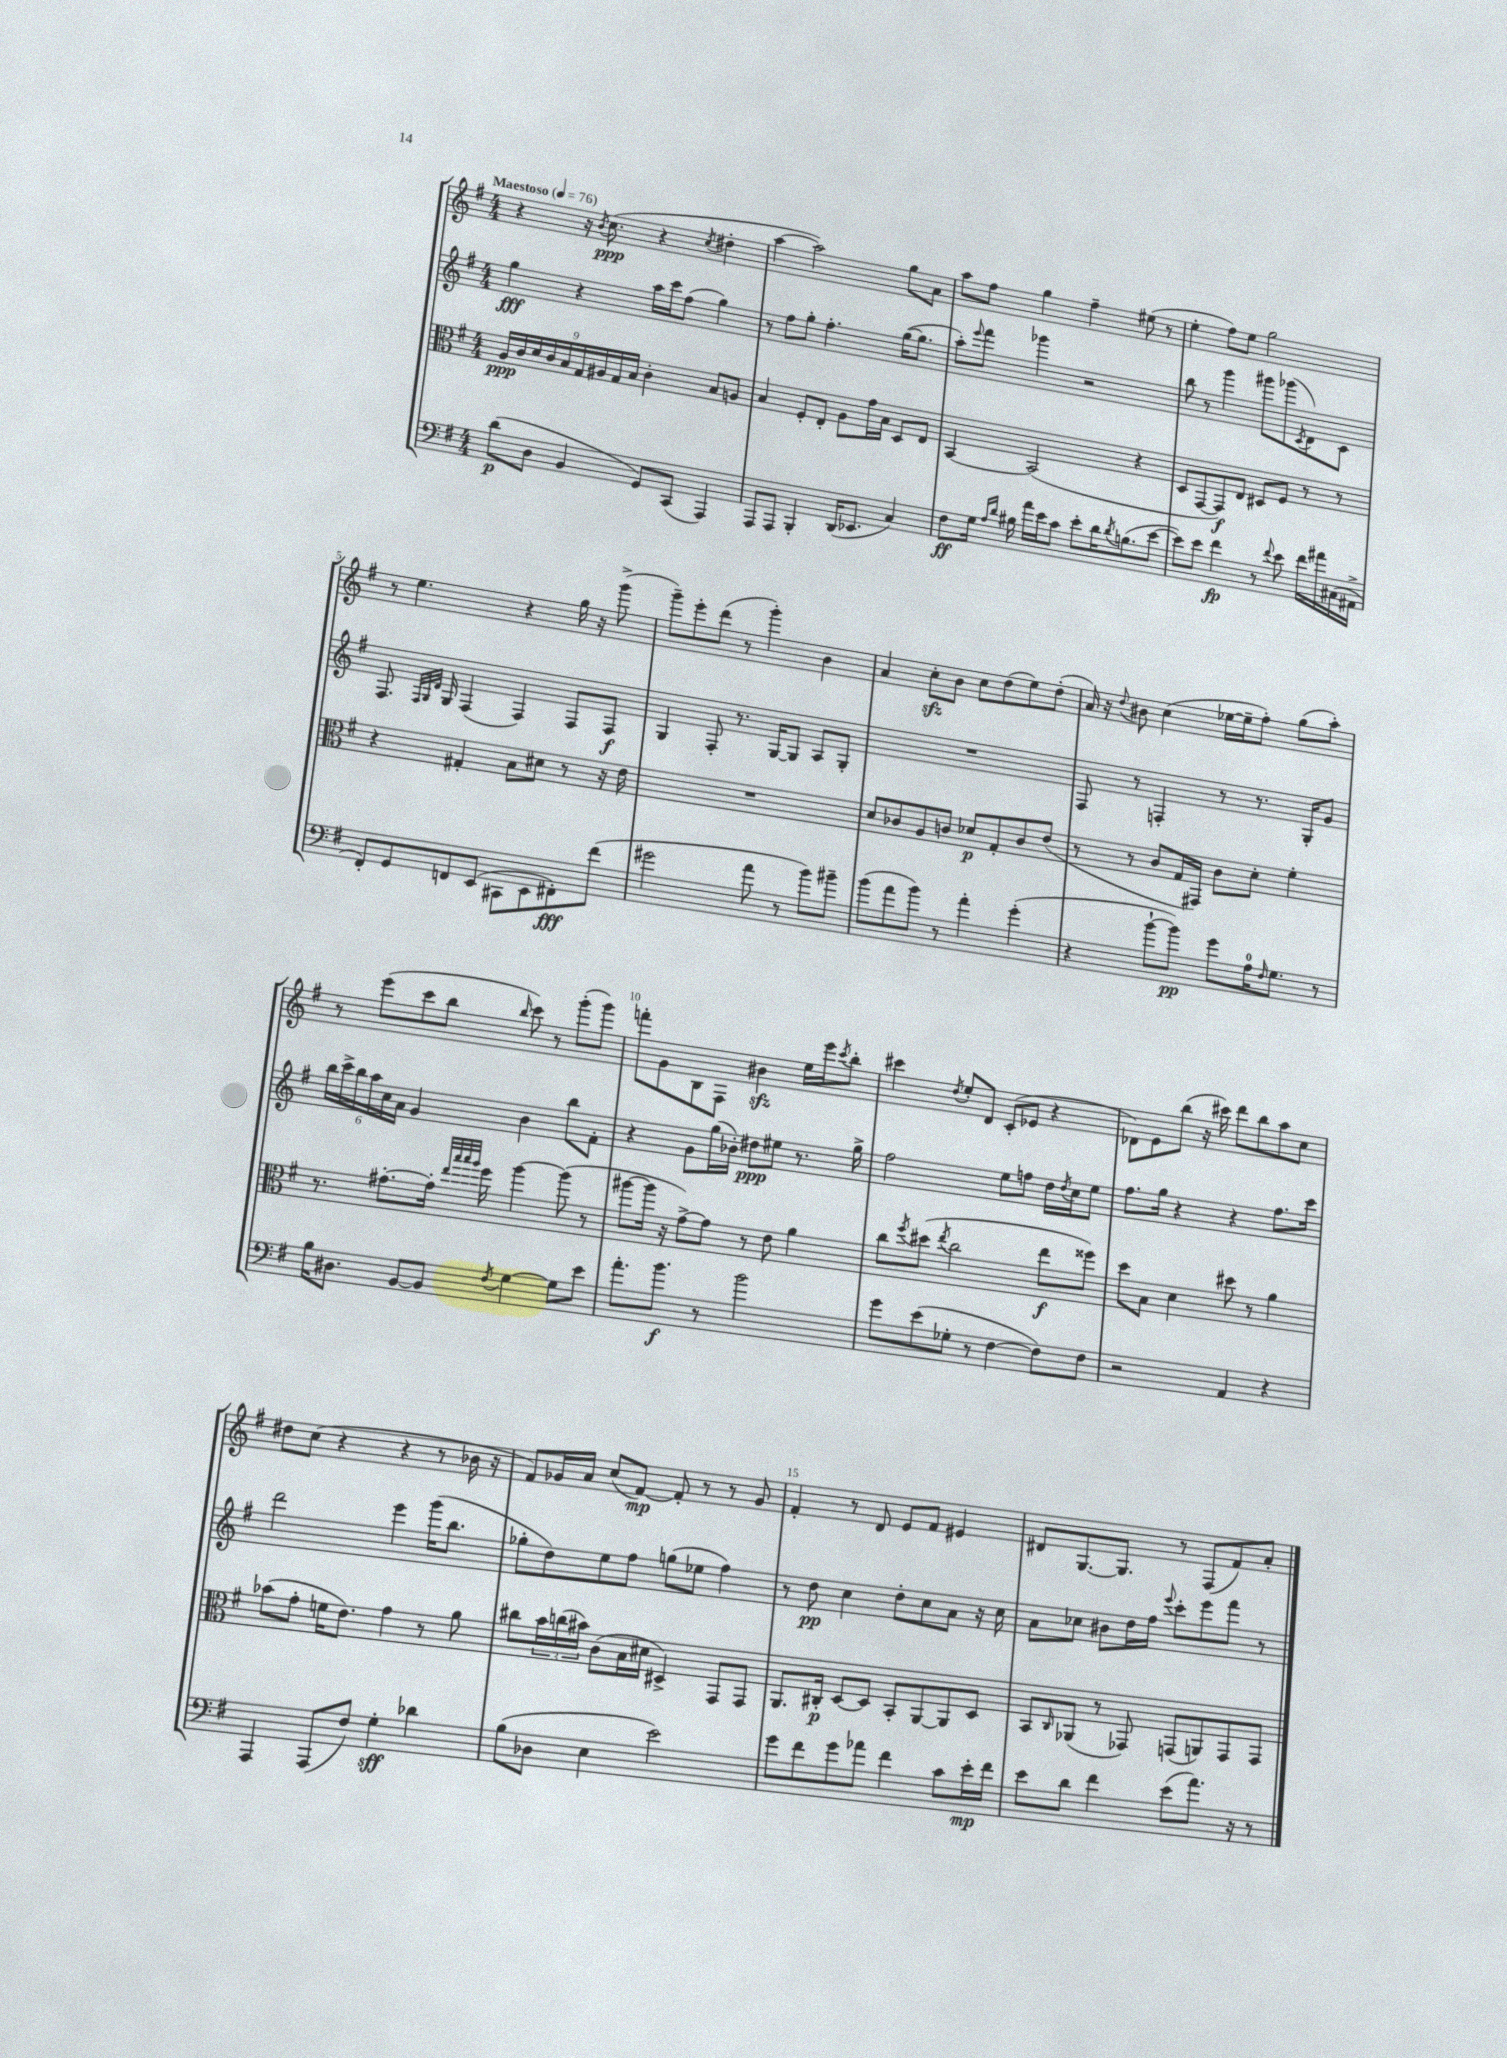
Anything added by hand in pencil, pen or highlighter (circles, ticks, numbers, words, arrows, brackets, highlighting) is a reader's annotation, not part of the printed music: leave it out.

**kern	**kern	**kern	**kern
*staff4	*staff3	*staff2	*staff1
*clefF4	*clefC3	*clefG2	*clefG2
*k[f#]	*k[f#]	*k[f#]	*k[f#]
*M4/4	*M4/4	*M4/4	*M4/4
*MM76	*MM76	*MM76	*MM76
(8d	18A	4gg	4r
.	18c	.	.
.	18d	.	.
8D	.	.	.
.	18c	.	.
.	18B	.	.
4BB	.	4r	16r
.	18G	.	.
.	.	.	8qb
.	.	.	(8.cc
.	18A#	.	.
.	18G	.	.
.	18B	.	.
8GG)	4c'	16aa	4r
.	.	16ccc	.
(8CC	.	(8ff#	.
.	.	.	8qcc
4AAA)	8B	4gg)	4dd#'
.	8A	.	.
=	=	=	=
8AAA	4B	8r	[4aa
8AAA	.	8ff#	.
4BBB'	8F#'	8gg'	2aa])
.	8E'	4.ff#'	.
(16DD	8A	.	.
8.EE-	.	.	.
.	16g	.	.
.	16B	.	.
4C)	8D	([16gg	8gg
.	.	8.gg]	.
.	8E	.	8a
=	=	=	=
8F#	[4BB	8aa')	8aa
.	.	8qqeee	.
16G	.	8fff#	8ff#
16qqA	.	.	.
16qqd	.	.	.
16B#	.	.	.
16a	(2BB]	4ggg-	4gg
16e	.	.	.
8c	.	.	.
8e'	.	2r	4ff#~
16d	.	.	.
8qd	.	.	.
(8.B	.	.	.
.	4r	.	(8ee#
[8e	.	.	8r
=	=	=	=
8e])	8D	8bb	4ee'
8e	[8GG	8r	.
4f#	8GG])	4ggg	8ff#)
.	8E	.	8ee
8r	8D#	8ggg#	2gg
8qqf#	.	.	.
8e	8F#	(8ggg-	.
.	.	8qc	.
16f#	8r	8d)	.
16a#	.	.	.
(16C#	8r	8c	.
16AA#^	.	.	.
=	=	=	=
8FF#')	4r	8.F#	8r
8GG	.	.	4.ee
.	.	32qqF#	.
.	.	32qqG	.
.	.	32qqd	.
.	.	16G	.
8FF	4G#'	(4F#	.
(8EE	.	.	.
8CC#	8B	4F#)	4r
8EE	8d#	.	.
8FF#')	8r	8F#	16gg
.	.	.	16r
(8f#	16r	8F#	(8ggg^
.	16e	.	.
=	=	=	=
2g#	1r	4G	8ggg~)
.	.	.	8eee'
.	.	8F#'	(8ddd
.	.	8.r	8r
8a	.	.	4ggg')
.	.	[16G	.
8r	.	8G]	.
8b)	.	8A	4b
8b#~	.	8G'	.
=	=	=	=
(8b	8d	1r	4a
8a	8c-	.	.
8b)	8A	.	8cc'
8r	8c	.	8b
4a'	8d-	.	8cc
.	8G'	.	(8dd
(4g'	8c	.	8ee)
.	(8e	.	(8dd'
=	=	=	=
4r	8r	8F#	16a)
.	.	.	16r
.	.	.	8qqdd
.	8r	8r	8b#
[8b`	8c	4F'	(4cc
8b])	16G	.	.
.	16GG#)	.	.
8g	8c	8r	[16ee-
.	.	.	16ee-~]
16A	8d'	8.r	8ff#')
16qqF#	.	.	.
8.G	.	.	.
.	4f#'	.	(8gg
.	.	16G'	.
8r	.	8g	8aa')
=	=	=	=
16B	8.r	24bb	8r
.	.	24ccc^	.
8.D#	.	.	.
.	.	24bb	.
.	.	24aa	(8eee
.	.	24cc	.
.	[8.g#'	.	.
.	.	24a	.
[8BB	.	4g	8ccc
8BB]	16g#']	.	8bb
.	32qqee	.	.
.	32qqbb	.	.
.	32qqbb	.	.
.	32qqaa	.	.
.	16ff#	.	.
8qF#	.	.	16qqbb
[4G	[4aa	4b	8ccc)
.	.	.	8r
8G]	(8aa]	8bb	(8ggg'
8e	8r	8f#'	8ggg)
=	=	=	=
8.a'	[8aa#	4r	8fff'
.	16aa#]	.	8g
8.b	16r	.	.
.	[8g^)	8g	8B
8r	8g]	(16gg	8F#
.	.	16b-')	.
2b	8r	8dd#	4b#
.	8e	8ee#	.
.	4a	8.r	16ee
.	.	.	16eee
.	.	.	8qccc
.	.	.	8bb'
.	.	16gg^	.
=	=	=	=
8g	8cc	2ff#	4ccc#
.	8qff#	.	.
(8e	(8dd#	.	.
.	8qee	.	8qdd
8G-'	2cc	.	8ee'
8r	.	.	8d
[4F#	.	8ee	(8c'
.	.	8ff	8e-
8F#])	8ee	16dd	4r
.	.	8qdd	.
.	.	16cc	.
8F#	8ff##)	8ee	.
=	=	=	=
2r	8dd	8.ff#	8d-)
.	8B	.	8e
.	.	16gg	.
.	4d	4r	(8bb
.	.	.	16r
.	.	.	16ccc#)
4AA	8dd#	4r	8ddd
.	8r	.	8bb
4r	4a	8.ff#	8aa
.	.	.	8cc
.	.	16ccc	.
=	=	=	=
4AAA	(8b-	2ddd	8dd#
.	8g'	.	(8cc
(8AAA	16f	.	4r
.	8.e)	.	.
8F#)	.	.	.
4G'	4g	4eee	4r
4d-	8r	(16ggg	8r
.	.	8.bb	.
.	8a	.	16b-
.	.	.	16r
=	=	=	=
(8B	8cc#	8gg-'	8f#)
8D-	24b	8dd)	16g-
.	(24cc	.	.
.	.	.	16a
.	24b#)	.	.
4E	(8c	8ee	(8cc
.	16B	8ff#	[8f#)
.	16d#	.	.
2e)	4D#^)	(8gg	8f#']
.	.	8ee-	8r
.	8GG	4ff#)	8r
.	8GG	.	8g-
=	=	=	=
8g	8.AA	8r	4f#'
8f#	.	8dd	.
.	16C#'	.	.
8g	[8D	4cc	8r
8a-	8D]	.	8d
4f#	8BB'	8dd'	8e
.	[8AA	8cc	8f#
8c	8AA]	8a	4e#
16e'	8D	16r	.
16f#	.	16cc	.
=	=	=	=
8e	8BB	8a	8d#
.	16qqC	.	.
8d	(8AA-	8cc-	[8.G
4f#	8r	8b#	.
.	.	.	8.G]
.	8GG-)	16dd	.
.	.	16ff#	.
.	.	8qqeee	.
(8e	(8GG	8ccc'	8r
8.a)	8AA)	8eee	(8F#
.	8GG	8fff#	8f#)
16r	.	.	.
8r	8GG	8r	8a'
==	==	==	==
*-	*-	*-	*-
